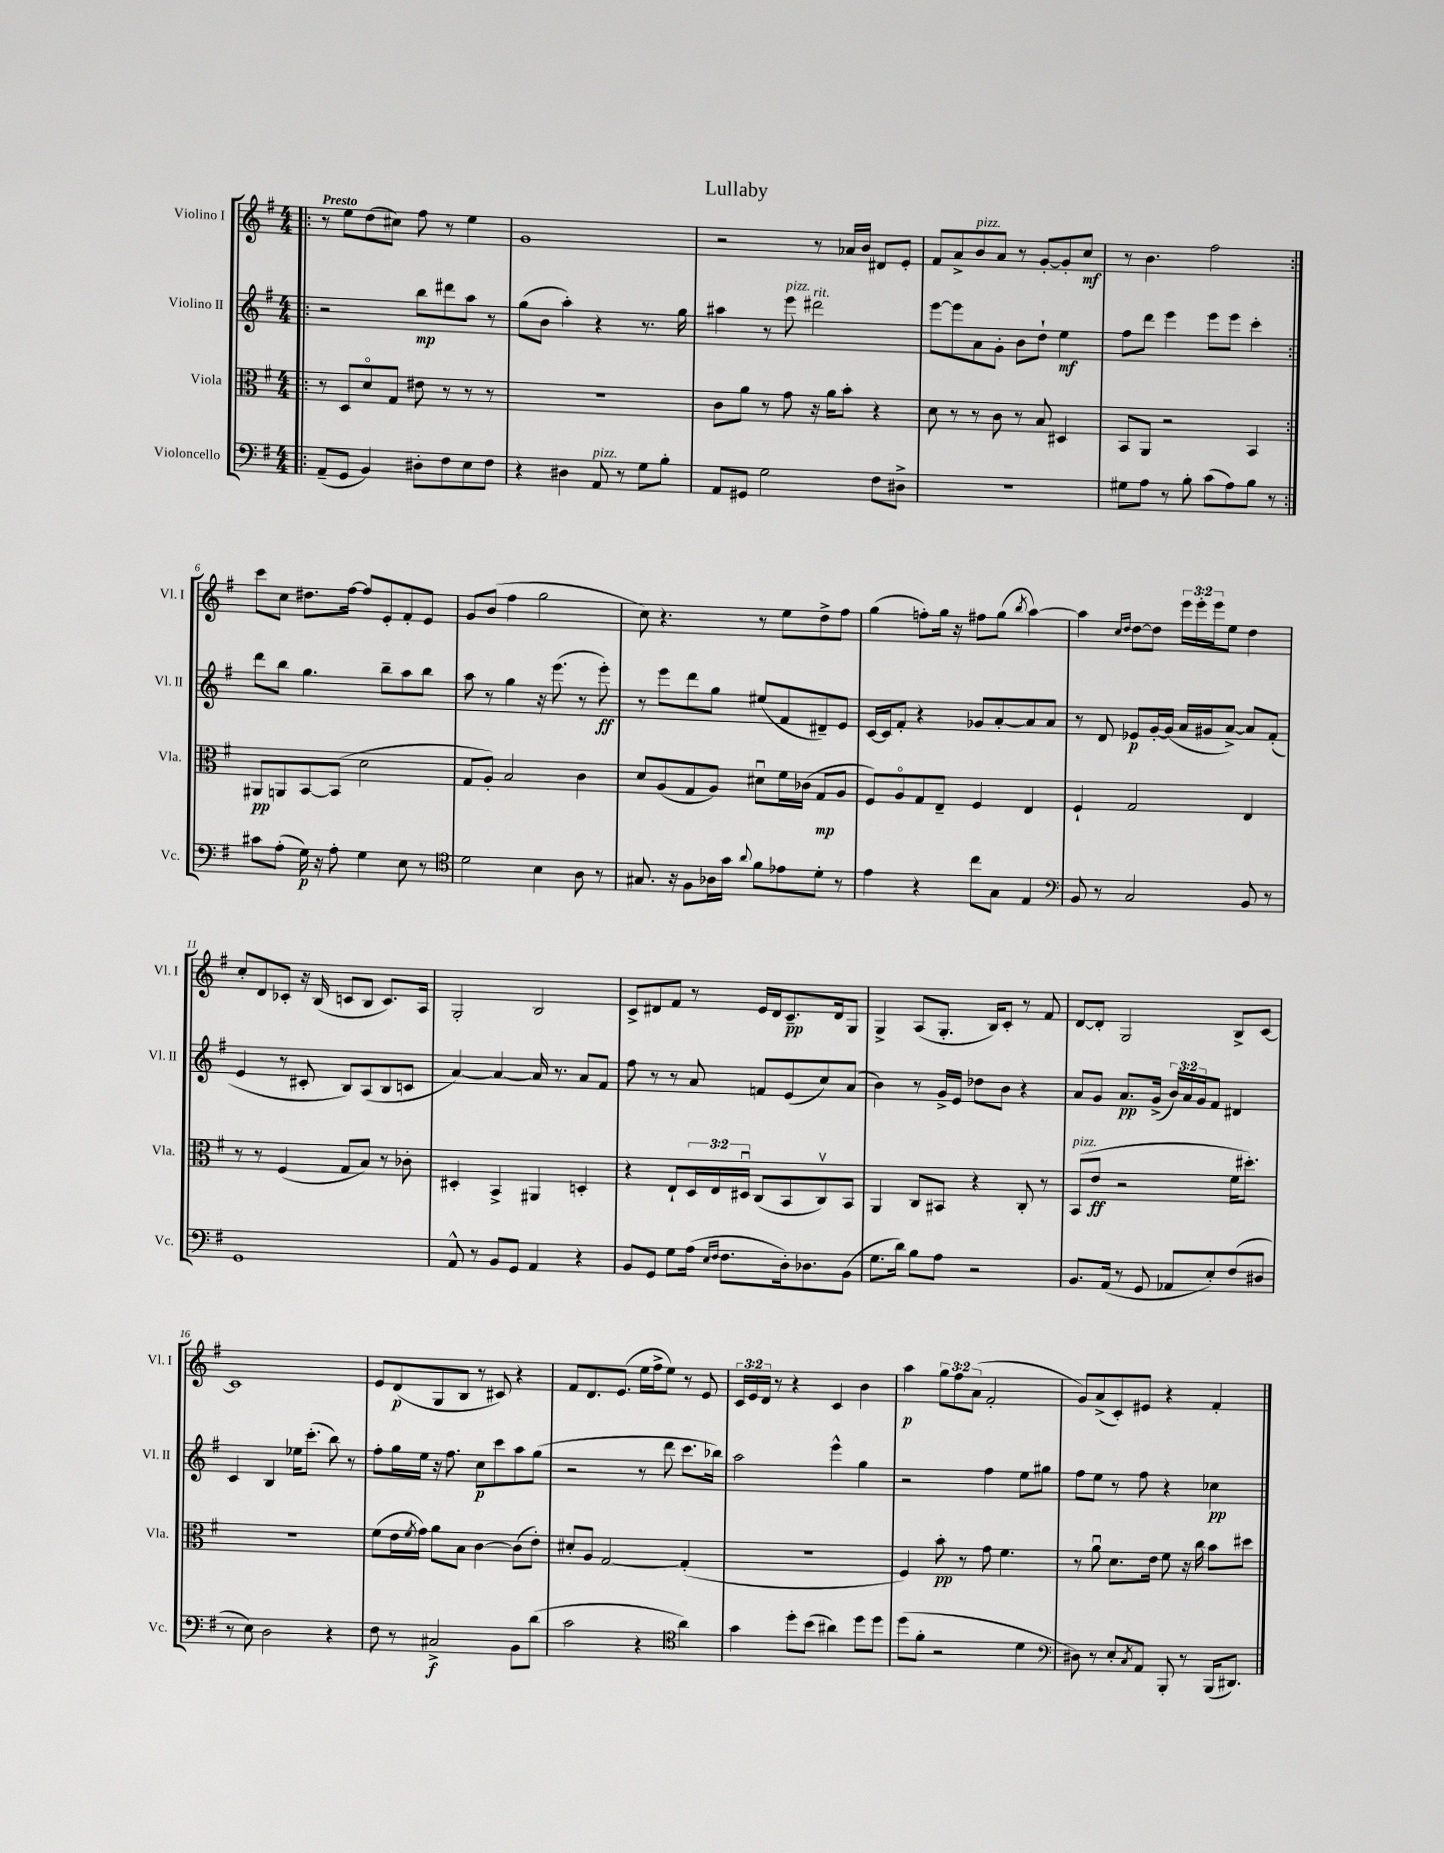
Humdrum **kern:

**kern	**dynam	**kern	**dynam	**kern	**dynam	**kern	**dynam
*part4	*part4	*part3	*part3	*part2	*part2	*part1	*part1
*staff4	*staff4	*staff3	*staff3	*staff2	*staff2	*staff1	*staff1
*I"Violoncello	*	*I"Viola	*	*I"Violino II	*	*I"Violino I	*
*I'Vc.	*	*I'Vla.	*	*I'Vl. II	*	*I'Vl. I	*
*clefF4	*	*clefC3	*	*clefG2	*	*clefG2	*
*k[f#]	*	*k[f#]	*	*k[f#]	*	*k[f#]	*
*M4/4	*	*M4/4	*	*M4/4	*	*M4/4	*
=1!|:	=1!|:	=1!|:	=1!|:	=1!|:	=1!|:	=1!|:	=1!|:
!	!	!	!	!	!	!LO:TX:a:B:t=Presto	!
(8AA~/L	.	8r	.	2r	.	8r	.
8GG/J	.	8D/L	.	.	.	8ee\L	.
4BB/)	.	8d/	.	.	.	(8dd\	.
.	.	8G/J	.	.	.	8cc#X\J)	.
8D#X'\L	.	8e#X\	.	8bb\L	mp	8ff#\	.
8F#\	.	8r	.	8ddd#X\	.	8r	.
8E\	.	8r	.	8aa\J	.	4ee\	.
8F#\J	.	8r	.	8r	.	.	.
=2	=2	=2	=2	=2	=2	=2	=2
4r	.	1r	.	(8gg\L	.	1g	.
.	.	.	.	8b\J	.	.	.
4D#X\	.	.	.	4aa'\)	.	.	.
!LO:TX:a:i:t=pizz.	!	!	!	!	!	!	!
8AA/	.	.	.	4r	.	.	.
8r	.	.	.	.	.	.	.
8G\L	.	.	.	8.r	.	.	.
8B'\J	.	.	.	.	.	.	.
.	.	.	.	16gg\	.	.	.
=3	=3	=3	=3	=3	=3	=3	=3
8AA/L	.	8c\L	.	4aa#X\	.	2r	.
8GG#X/J	.	8a\J	.	.	.	.	.
2G\	.	8r	.	8r	.	.	.
!	!	!	!	!LO:TX:a:i:t=pizz.	!	!	!
.	.	8g\	.	8eee\	.	.	.
!	!	!	!	!LO:TX:a:i:t=rit.	!	!	!
.	.	16r	.	2ddd#X\	.	8r	.
.	.	16a\KL	.	.	.	.	.
.	.	8b'\J	.	.	.	16a-X/LL	.
.	.	.	.	.	.	16b/JJ	.
8F#\L	.	4r	.	.	.	8d#X/L	.
8D#X^\J	.	.	.	.	.	8e'/J	.
=4	=4	=4	=4	=4	=4	=4	=4
1r	.	8d\	.	[8eee\L	.	8f#/L	.
.	.	8r	.	8eee\]	.	8a^/	.
!	!	!	!	!	!	!LO:TX:a:i:t=pizz.	!
.	.	8r	.	8a\	.	8b/	.
.	.	8c\	.	8g'\J	.	8a/J	.
.	.	8r	.	8b\L	.	8r	.
.	.	8B/	.	8dd`\J	.	[8g'/L	.
.	.	4D#X/	.	4ee\	mf	8g'/]	.
.	.	.	.	.	.	8cc/J	mf
=5	=5	=5	=5	=5	=5	=5	=5
8G#X\L	.	8BB/L	.	8ff#\L	.	8r	.
8A\J	.	8AA/J	.	8ddd\J	.	4.b\	.
8r	.	2r	.	4eee\	.	.	.
8B'\	.	.	.	.	.	.	.
(8c\L	.	.	.	8eee\L	.	2ff#\	.
8A\)	.	.	.	8eee\J	.	.	.
8B\J	.	4BB/	.	4ccc'\	.	.	.
8r	.	.	.	.	.	.	.
!!LO:LB:g=z
=6:|!	=6:|!	=6:|!	=6:|!	=6:|!	=6:|!	=6:|!	=6:|!
8c#X\L	.	8AA#X/L	pp	8ddd\L	.	8ccc\L	.
(8A'\J	.	8AAn/	.	8bb\J	.	8cc\J	.
16G\)	p	[8BB/	.	4.gg\	.	8.dd#X\L	.
16r	.	.	.	.	.	.	.
8A'\	.	(8BB/J]	.	.	.	.	.
.	.	.	.	.	.	[16ff#\Jk	.
4G\	.	2d\	.	.	.	8ff#/L]	.
.	.	.	.	8bb~\L	.	8e'/	.
8E\	.	.	.	8aa\	.	8f#'/	.
8r	.	.	.	8bb\J	.	8e/J	.
=7	=7	=7	=7	=7	=7	=7	=7
*clefC4	*	*	*	*	*	*	*
2d\	.	8G/L	.	8aa\	.	8g/L	.
.	.	8A'/J)	.	8r	.	(8b/J	.
.	.	2B/	.	4gg\	.	4ff#\	.
4B\	.	.	.	16r	.	2gg\	.
.	.	.	.	(8.eee\	.	.	.
8A\	.	4c\	.	8r	.	.	.
8r	.	.	.	8eee'\)	ff	.	.
=8	=8	=8	=8	=8	=8	=8	=8
8.G#X/	.	8d/L	.	8r	.	8cc\)	.
.	.	(8A/	.	8eee\L	.	4.r	.
16r	.	.	.	.	.	.	.
8F#\L	.	8G/	.	8ddd\	.	.	.
16A-X\L	.	8A/J)	.	8gg\J	.	.	.
16g\JJ	.	.	.	.	.	.	.
8qqa/	.	.	.	.	.	.	.
8f#\L	.	8d#Xu\L	.	(8ee#X/L	.	8r	.
8e-X\	.	16f#\L	.	8f#/	.	8ee\L	.
.	.	(16c-X\JJ	.	.	.	.	.
8d'\J	.	8G/L	mp	8d#X~/)	.	8dd^\	.
8r	.	8A/J	.	8e/J	.	8ff#\J	.
=9	=9	=9	=9	=9	=9	=9	=9
4e\	.	8F#/L)	.	[16c/LL	.	(4gg\	.
.	.	.	.	16c/J]	.	.	.
.	.	8A/	.	8f#'/J	.	.	.
4r	.	8G/	.	4r	.	8ffn'\L)	.
.	.	8E~/J	.	.	.	16gg\Jk	.
.	.	.	.	.	.	16r	.
8cc\L	.	4F#/	.	8g-X/L	.	8ff#X\L	.
8G\J	.	.	.	[8a'/	.	(8gg\J	.
.	.	.	.	.	.	8qbb/	.
4E/	.	4E/	.	8a/]	.	[4aa\)	.
.	.	.	.	8a/J	.	.	.
=10	=10	=10	=10	=10	=10	=10	=10
*clefF4	*	*	*	*	*	*	*
8BB/	.	4F#`/	.	8r	.	4aa\]	.
8r	.	.	.	8d/	.	.	.
.	.	.	.	.	.	16qqcc/LL	.
.	.	.	.	.	.	16qqdd/JJ	.
2C/	.	2G/	.	8e-X/L	p	[8dd\L	.
.	.	.	.	[16g'/L	.	8dd\J]	.
.	.	.	.	(16g/JJ]	.	.	.
.	.	.	.	16a/LL	.	24eee\LL	.
.	.	.	.	.	.	24eee'\	.
.	.	.	.	16g#X/J	.	.	.
.	.	.	.	.	.	24eee\J	.
.	.	.	.	[8a^/J)	.	8ee\J	.
8BB/	.	4E/	.	8a/L]	.	4dd\	.
8r	.	.	.	(8f#'/J	.	.	.
!!LO:LB:g=z
=11	=11	=11	=11	=11	=11	=11	=11
1GG	.	8r	.	4e/	.	8cc'/L	.
.	.	8r	.	.	.	8d/	.
.	.	(4F#/	.	8r	.	8c-X'/J	.
.	.	.	.	8c#X'/	.	16r	.
.	.	.	.	.	.	(16B/	.
.	.	8G/L	.	8B/L)	.	8cn/L	.
.	.	8B/J)	.	(8A/	.	8B/J	.
.	.	8r	.	8B/	.	8.c/L)	.
.	.	8c-X'\	.	8cn/J	.	.	.
.	.	.	.	.	.	16A/Jk	.
=12	=12	=12	=12	=12	=12	=12	=12
8AA^^/	.	4D#X'/	.	[4a/)	.	2G'/	.
8r	.	.	.	.	.	.	.
8BB/L	.	4BB^/	.	4a/_	.	.	.
8GG/J	.	.	.	.	.	.	.
4AA/	.	4AA#X/	.	16a/]	.	2B/	.
.	.	.	.	8.r	.	.	.
4r	.	4Dn'/	.	8a/L	.	.	.
.	.	.	.	8f#/J	.	.	.
=13	=13	=13	=13	=13	=13	=13	=13
8BB/L	.	4r	.	8ff#\	.	8c^/L	.
8GG/J	.	.	.	8r	.	8d#X/	.
8G\L	.	8E`/L	.	8r	.	8f#/J	.
(16A\Jk	.	24D/L	.	8a/	.	8r	.
.	.	24E/	.	.	.	.	.
16qqE/LL	.	.	.	.	.	.	.
16qqF#/JJ	.	.	.	.	.	.	.
8.F#\L	.	.	.	.	.	.	.
.	.	24D#Xu/JJ	.	.	.	.	.
.	.	(8C/L	.	8fn/L	.	16e/LL	.
.	.	.	.	.	.	16d#/J	.
16D'\k)	.	8BB/	.	(8e/	.	8.c~/	pp
8.D-X\	.	.	.	.	.	.	.
.	.	8Cv/)	.	8cc/)	.	.	.
.	.	.	.	.	.	16d#/k	.
(8BB\J	.	8BB/J	.	(8a/J	.	8G/J	.
=14	=14	=14	=14	=14	=14	=14	=14
8.G\L	.	4AA/	.	4b\)	.	4G^/	.
16d\Jk)	.	.	.	.	.	.	.
8B\L	.	8C/L	.	8r	.	(8A/L	.
8A\J	.	8BB#X/J	.	16g^/LL	.	8.G'/J	.
.	.	.	.	16e/JJ	.	.	.
2r	.	4r	.	8dd-X\L	.	.	.
.	.	.	.	.	.	16B/KL)	.
.	.	.	.	8b\J	.	8c'/J	.
.	.	8C'/	.	4r	.	8r	.
.	.	8r	.	.	.	8f#/	.
=15	=15	=15	=15	=15	=15	=15	=15
!	!	!LO:TX:a:i:t=pizz.	!	!	!	!	!
8.BB/L	.	(8BB/L	.	8a/L	.	[8d/L	.
.	.	8e/J	ff	8g/J	.	8d'/J]	.
(16AA/Jk	.	.	.	.	.	.	.
8r	.	2r	.	8.a/L	pp	2G/	.
8GG/	.	.	.	.	.	.	.
.	.	.	.	(16g^/Jk	.	.	.
8AA-X/L	.	.	.	24b/LL)	.	.	.
.	.	.	.	24a/	.	.	.
.	.	.	.	24g/J	.	.	.
8E'/)	.	.	.	8f#/J	.	.	.
(8F#/	.	16f#\KL	.	4d#X/	.	8B^/L	.
.	.	8.dd#X'\J)	.	.	.	.	.
8D#X/J	.	.	.	.	.	[8c/J	.
!!LO:LB:g=z
=16	=16	=16	=16	=16	=16	=16	=16
8r	.	1r	.	4c/	.	1c]	.
8E\)	.	.	.	.	.	.	.
2D\	.	.	.	4B/	.	.	.
.	.	.	.	16ee-X\KL	.	.	.
.	.	.	.	(8.ccc'\J	.	.	.
4r	.	.	.	8bb\)	.	.	.
.	.	.	.	8r	.	.	.
=17	=17	=17	=17	=17	=17	=17	=17
8F#\	.	(8f#\L	.	8ff#'\L	.	8e/L	.
8r	.	16e\L	.	16gg\L	.	(8d/	p
.	.	8qf#/	.	.	.	.	.
.	.	16g\JJ)	.	16ee\JJ	.	.	.
2C#X^/	f	8a\L	.	16r	.	8G/	.
.	.	.	.	8.ff#\	.	.	.
.	.	8B\J	.	.	.	8B/J	.
.	.	[4c\	.	8cc\L	p	8r	.
.	.	.	.	8ccc\	.	8c#X/)	.
8BB\L	.	(8c\L]	.	8aa\	.	4r	.
(8d\J	.	8e'\J)	.	(8gg\J	.	.	.
=18	=18	=18	=18	=18	=18	=18	=18
2c\	.	8d#X'/L	.	2r	.	8f#/L	.
.	.	8A/J	.	.	.	8.d/	.
.	.	[2G/	.	.	.	.	.
.	.	.	.	.	.	(8.e/J	.
4r	.	.	.	8r	.	16ee\LL	.
.	.	.	.	.	.	16ff#^\J	.
.	.	.	.	8ddd\	.	8ee\J)	.
*clefC4	*	*	*	*	*	*	*
4a\)	.	(4G'/]	.	8.ccc\L	.	8r	.
.	.	.	.	.	.	8e/	.
.	.	.	.	16bb-X\Jk)	.	.	.
=19	=19	=19	=19	=19	=19	=19	=19
4g\	.	1r	.	2aa\	.	24c/LL	.
.	.	.	.	.	.	24e/	.
.	.	.	.	.	.	24d/JJ	.
.	.	.	.	.	.	8r	.
8dd'\L	.	.	.	.	.	4r	.
(8b\J	.	.	.	.	.	.	.
4a#X\)	.	.	.	4eee^^\	.	4c/	.
8dd\L	.	.	.	4gg\	.	4b\	.
8dd\J	.	.	.	.	.	.	.
=20	=20	=20	=20	=20	=20	=20	=20
(8dd\L	.	4F#/)	.	2r	.	4aa\	p
8f#'\J	.	.	.	.	.	.	.
2r	.	8b'\	pp	.	.	12gg\L	.
.	.	.	.	.	.	12ff#\	.
.	.	8r	.	.	.	.	.
.	.	.	.	.	.	(12a\J	.
.	.	8g\	.	4ff#\	.	2f#'/	.
.	.	4.f#\	.	.	.	.	.
4d\	.	.	.	8ee\L	.	.	.
.	.	.	.	8gg#X\J	.	.	.
=21	=21	=21	=21	=21	=21	=21	=21
*clefF4	*	*	*	*	*	*	*
8D#X\)	.	8r	.	8ff#\L	.	8g/L)	.
8r	.	8au\	.	8ee\J	.	(8a^/	.
8E'/L	.	8.d\L	.	8r	.	8c'/)	.
8qC/	.	.	.	.	.	.	.
8AA/J	.	.	.	8ff#\	.	8e#X/J	.
.	.	16e\Jk	.	.	.	.	.
8BBB'/	.	8f#\	.	4r	.	4r	.
8r	.	16r	.	.	.	.	.
.	.	16cc\	.	.	.	.	.
(16BBB/KL	.	8b\L	.	4cc-X\	pp	4f#'/	.
8.DD#X/J)	.	.	.	.	.	.	.
.	.	8dd#X\J	.	.	.	.	.
==	==	==	==	==	==	==	==
*-	*-	*-	*-	*-	*-	*-	*-
